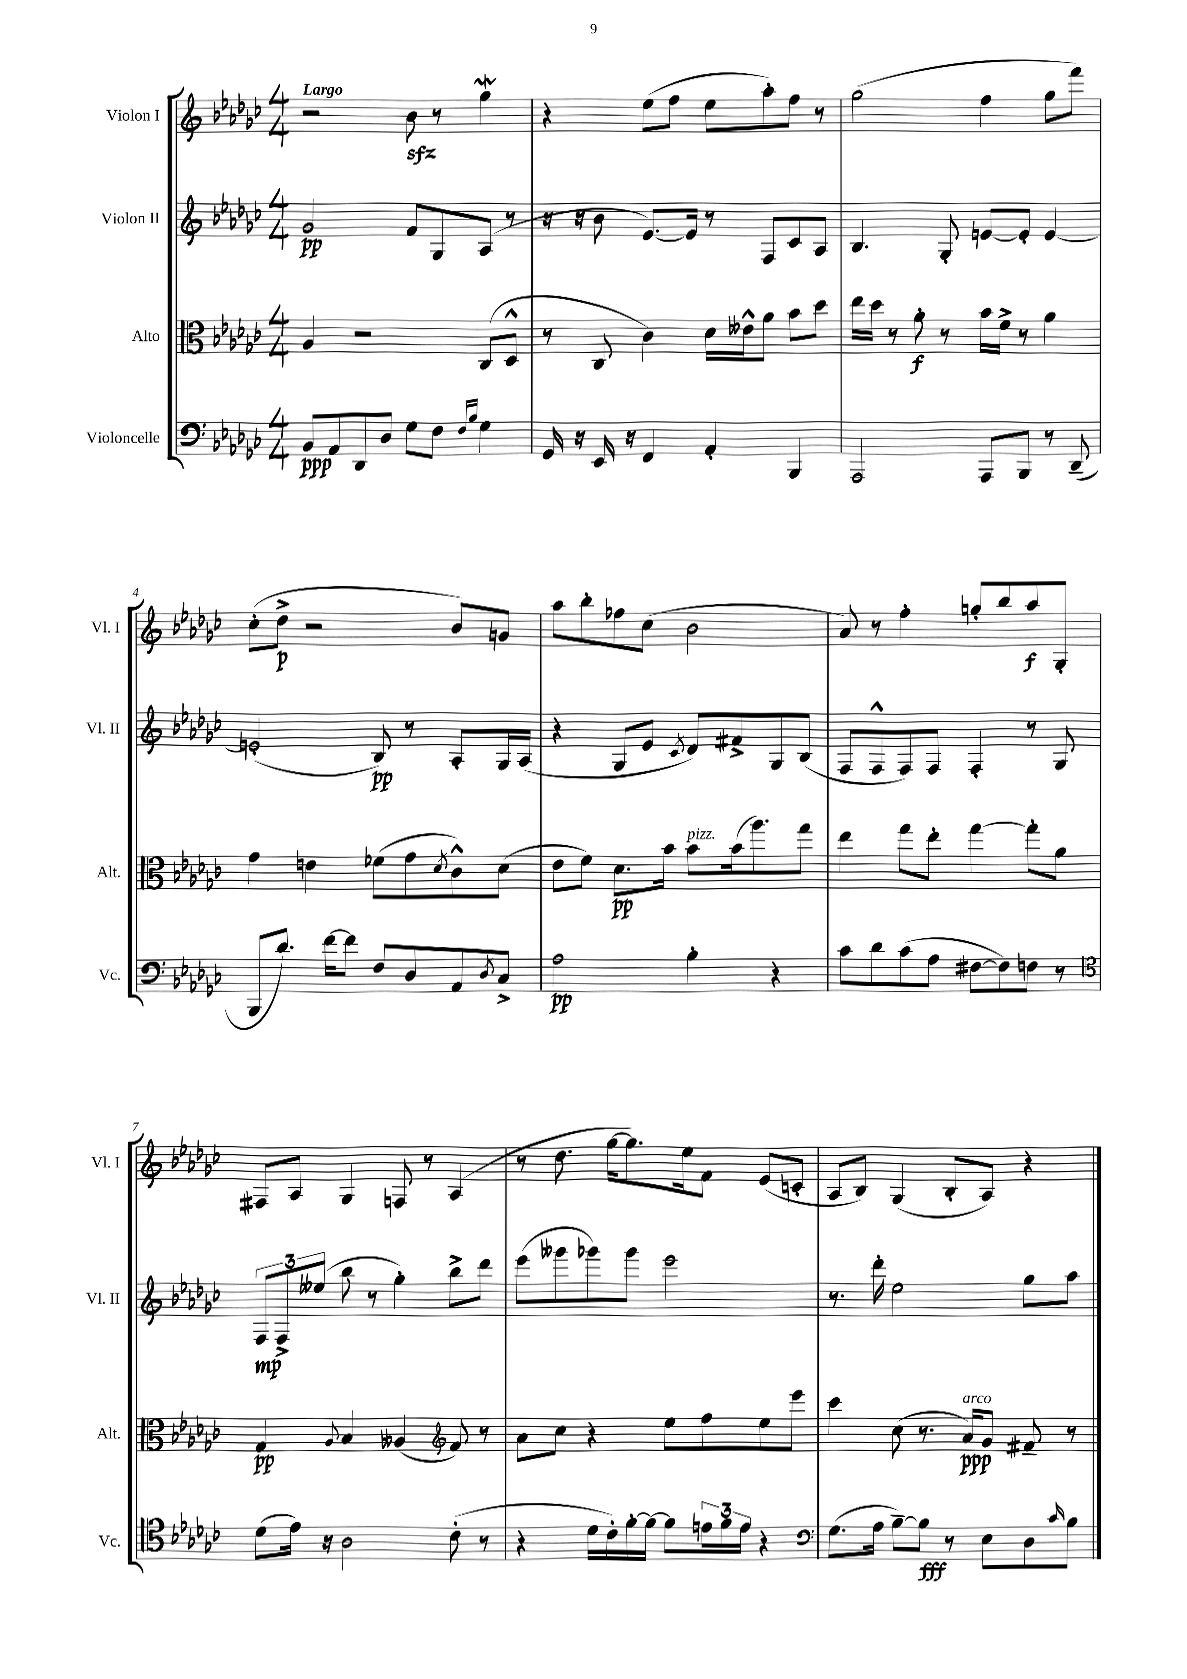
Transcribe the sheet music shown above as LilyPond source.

<<
\new StaffGroup <<
\new Staff = "s0" \with { instrumentName = "Violon I" shortInstrumentName = "Vl. I" } {
    \clef treble \key ges \major \numericTimeSignature \time 4/4 \tempo "Largo"
    r2 bes'8\sfz r8 ges''4\mordent |
    r4 ees''8( f''8 ees''8 aes''8-.) f''8 r8 |
    ges''2( f''4 ges''8 f'''8) |
    ces''8-.( des''8->\p r2 bes'8) g'8 |
    aes''8 bes''8-. fes''8 ces''8( bes'2 |
    aes'8) r8 f''4-. g''8-. bes''8 aes''8\f ges8-. |
    fis8 aes8 ges4 f8 r8 aes4( |
    r8 des''8. ges''16~ ges''8.) ees''16 f'8 ees'8( c'8-. |
    aes8 bes8) ges4( bes8-. aes8) r4 \bar "|." |
}
\new Staff = "s1" \with { instrumentName = "Violon II" shortInstrumentName = "Vl. II" } {
    \clef treble \key ges \major \numericTimeSignature \time 4/4
    ges'2\pp f'8 ges8 aes8( r8 |
    r16 r16 bes'8 ees'8.~) ees'16 r8 f8 ces'8 aes8 |
    bes4. ges8-. e'8~ e'8-. e'4~ |
    e'2-.( bes8\pp) r8 aes8-. ges16 aes16( |
    r4 ges8 ees'8 \acciaccatura { ces'8 } des'8) fis'8-> ges8 bes8( |
    f8 f8-^ f8) f8 f4-. r8 ges8 |
    \tuplet 3/2 { f8\mp f8-> eeses''8( } bes''8 r8 ges''4-.) bes''8-> des'''8 |
    ees'''8( geses'''8 ges'''8) ges'''8 ees'''2 |
    r8. des'''16-. ees''2 ges''8 aes''8 \bar "|." |
}
\new Staff = "s2" \with { instrumentName = "Alto" shortInstrumentName = "Alt." } {
    \clef alto \key ges \major \numericTimeSignature \time 4/4
    aes4 r2 ces8( des8-^ |
    r8 ces8 ces'4) des'16 eeses'16-^ aes'8 bes'8 des''8 |
    ees''16 des''16 r8 aes'8-.\f r8 bes'16 f'16-> r8 aes'4 |
    ges'4 e'4 fes'8( ges'8 \acciaccatura { des'8 } ces'8-^) des'8( |
    ees'8 f'8) des'8.\pp bes'16 bes'8^\markup { \italic "pizz." } bes'16( aes''8.) ges''8 |
    ees''4 ges''8 ees''8-. ges''4~ ges''8-. aes'8 |
    ges4\pp \appoggiatura { aes8 } bes4 aeses4( \clef treble f'8) r8 |
    aes'8 ces''8 r4 ees''8 f''8 ees''8 ees'''8 |
    ces'''4 ces''8( r8. aes'16\ppp^\markup { \italic "arco" }) ges'8 fis'8-- r8 \bar "|." |
}
\new Staff = "s3" \with { instrumentName = "Violoncelle" shortInstrumentName = "Vc." } {
    \clef bass \key ges \major \numericTimeSignature \time 4/4
    bes,8\ppp aes,8 des,8 des8 ges8 f8 \grace { f16 bes16 } ges4 |
    ges,16 r16 ees,16 r16 f,4 aes,4-. bes,,4 |
    aes,,2 aes,,8 bes,,8 r8 des,8--( |
    bes,,8 des'8.) f'16~ f'8 f8 des8 aes,8 \acciaccatura { des8 } ces8-> |
    aes2\pp bes4-. r4 |
    ces'8 des'8 ces'8( aes8 fis8~ fis8) f8 r8 |
    \clef tenor des'8( ees'16) r16 aes2 ces'8-.( r8 |
    r4 des'16 ces'16-.) f'16~-. f'16~ f'8 \tuplet 3/2 { e'16 f'16 e'16 } r4 |
    \clef bass ges8.( aes16 bes8~--) bes8\fff r8 ees8 des8 \grace { ces'16 } bes8 \bar "|." |
}
>>
>>
